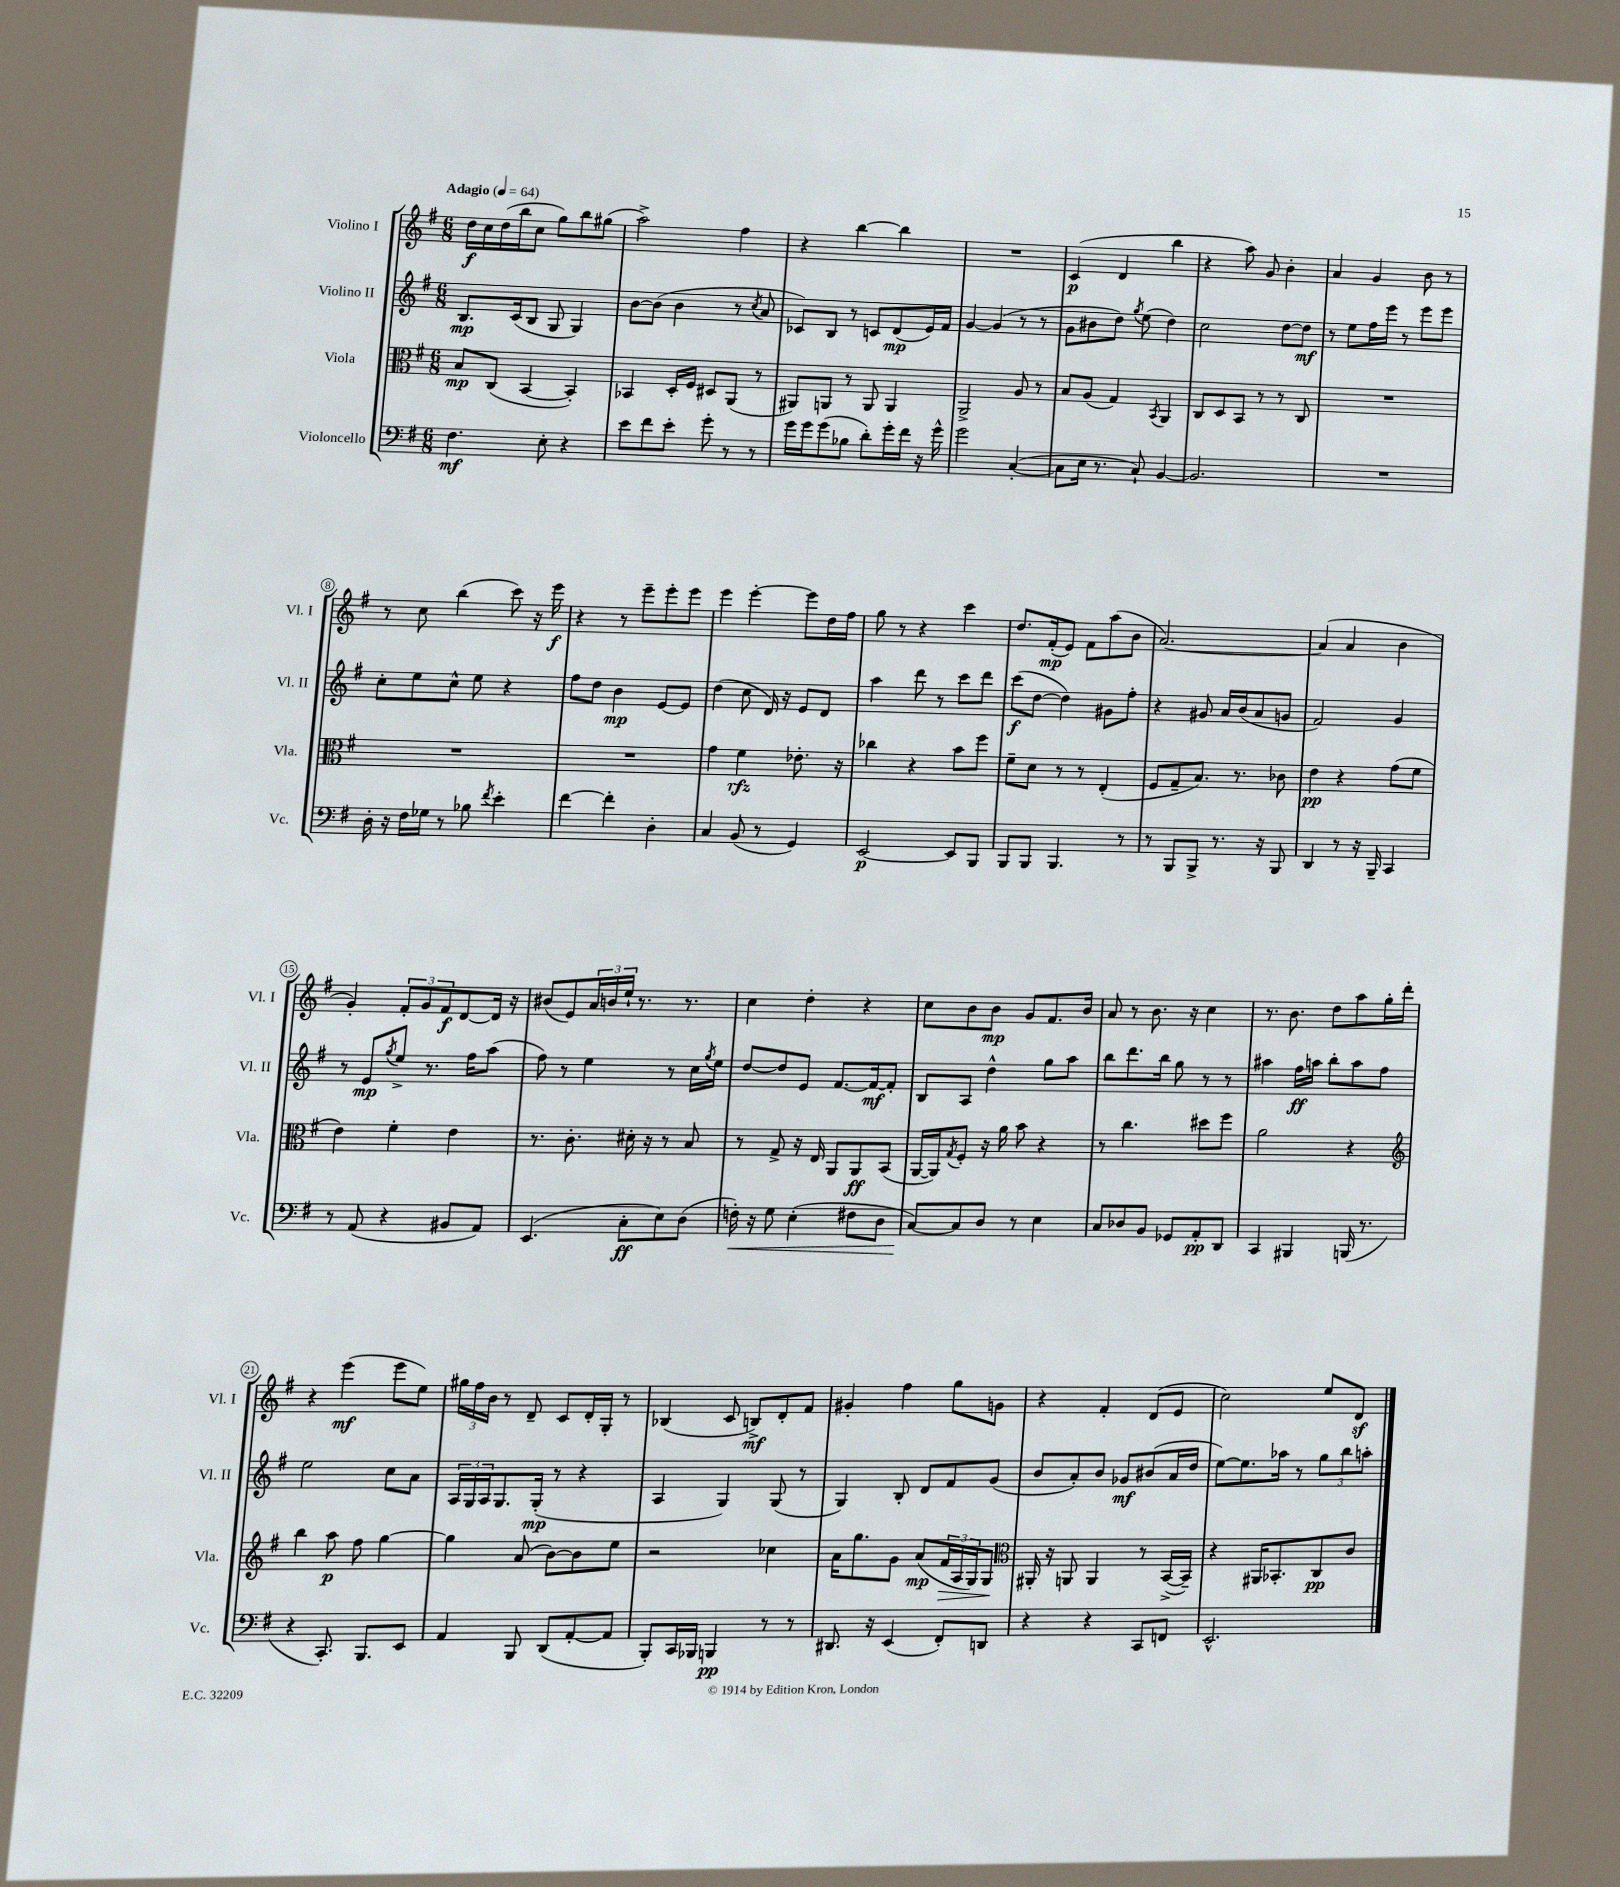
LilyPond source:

<<
\new StaffGroup <<
\new Staff = "s0" \with { instrumentName = "Violino I" shortInstrumentName = "Vl. I" } {
    \clef treble \key g \major \numericTimeSignature \time 6/8 \tempo "Adagio" 4 = 64
    d''16\f c''16 d''16( b''16 c''8 g''8) b''8 gis''8( |
    a''2->) fis''4 |
    r4 b''4~ b''4 |
    R2. |
    c'4\p( d'4 b''4 |
    r4 a''8) g'8 b'4-. |
    a'4 g'4 b'8 r8 |
    r8 c''8 b''4( c'''8) r16 e'''16\f |
    r4 r8 e'''8-- e'''8-. e'''8 |
    e'''4 e'''4~-. e'''8 d''16 fis''16 |
    g''8 r8 r4 c'''4 |
    d''8. fis'16-.\mp( e'8) fis'8 a''8( b'8 |
    a'2.~) |
    a'4( a'4 b'4 |
    g'4-.) \tuplet 3/2 { fis'8-. g'8 fis'8\f } d'8~ d'16 r16 |
    bis'8( e'8) \tuplet 3/2 { a'16 b'16 e''16-! } r8. r8. |
    c''4 d''4-. r4 |
    c''8 b'8 b'8\mp g'8 fis'8. b'16 |
    a'8 r8 b'8. r16 c''4 |
    r8. b'8. d''8 a''8 g''16-. d'''16-. |
    r4 e'''4\mf( e'''8 e''8) |
    \tuplet 3/2 { gis''16 fis''16 b'16 } r8 d'8-- c'8 d'16-. g16-. r8 |
    bes4( c'8 b8->\mf) d'8-. fis'8 |
    gis'4-. fis''4 g''8 g'8 |
    r4 fis'4-. d'8( e'8 |
    c''2) e''8 d'8\sf \bar "|." |
}
\new Staff = "s1" \with { instrumentName = "Violino II" shortInstrumentName = "Vl. II" } {
    \clef treble \key g \major \numericTimeSignature \time 6/8
    b8.\mp c'16( b8 g8 g4) |
    b'8~ b'8( b'4 r8 \acciaccatura { c''8 } a'8 |
    ces'8) b8 r8 c'8 d'8\mp( e'16) fis'16 |
    g'4~ g'4( r8 r8 |
    g'8 bis'8 d''8) \acciaccatura { g''8 } e''8( d''4) |
    c''2 d''8~ d''8\mf |
    r8 e''8 fis''16 e'''16 r8 e'''8 e'''8 |
    c''8-. e''8 c''8-^ e''8 r4 |
    fis''8 d''8 b'4\mp e'8~ e'8 |
    d''4( c''8 d'16) r16 e'8 d'8 |
    a''4 d'''8 r8 c'''8 d'''8 |
    c'''8\f( d''8~ d''4) gis'8 fis''8-. |
    r4 gis'8 a'16 b'16( a'8 g'8 |
    fis'2) g'4 |
    r8 e'8\mp \acciaccatura { g''8 } e''8-> r8. fis''16 a''8( |
    fis''8) r8 e''4 r8 c''16 \acciaccatura { g''8 } e''16 |
    d''8~ d''8 e'8 fis'8.~ fis'16~\mf fis'8-. |
    b8 a8 d''4-^ g''8 a''8 |
    b''8 d'''8. b''16 g''8 r8 r8 |
    ais''4 fis''16\ff a''16 b''8-. a''8 fis''8 |
    e''2 c''8 a'8 |
    \tuplet 3/2 { a16 g16 a16 } g8. g16-.\mp( r8 r4 |
    a4 g4) g8( r8 |
    g4) b8-. d'8 fis'8 g'8( |
    b'8 a'8-.) b'8 ges'8\mf bis'8( a'16 d''16 |
    e''8~) e''8. aes''16 r8 \tuplet 3/2 { g''8 b''8 a''8-. } \bar "|." |
}
\new Staff = "s2" \with { instrumentName = "Viola" shortInstrumentName = "Vla." } {
    \clef alto \key g \major \numericTimeSignature \time 6/8
    b8\mp c8( b,4~ b,4-.) |
    bes,4 d16-. fis16 dis8 a,8( r8 |
    ais,8) a,8 r8 a,8 a,4 |
    a,2-> a8 r8 |
    b8 a8( g4) \acciaccatura { b,8 } a,4 |
    c8 d8 b,8 r8 r8 c8 |
    R2. |
    R2. |
    R2. |
    g'4 fis'4\rfz ees'8.-. r16 |
    ces''4 r4 b'8 fis''8 |
    fis'8-- d'8 r8 r8 e4-.( |
    fis8 g8-- b8.) r8. ces'8 |
    e'4\pp r4 g'8( fis'8 |
    e'4) fis'4-. e'4 |
    r8. c'8.-. dis'16-. r16 r8 b8 |
    r8 g8-> r16 e16 a,8 a,8\ff b,8( |
    a,16~ a,16) \acciaccatura { g8 } fis8-. r16 a'16 b'8 r4 |
    r8 c''4. dis''8 fis''8 |
    a'2 r4 |
    \clef treble b''4 a''8\p fis''8 g''4~ |
    g''4 a'8( b'8~) b'8 e''8 |
    r2 ces''4 |
    a'16 g''8. g'8 a'8\mp( \tuplet 3/2 { fis'16\> a16 g16) } g8\! |
    \clef alto ais,16-. r16 a,8 a,4 r8 b,16~->( b,16--) |
    r4 ais,16 bes,8.-. c8\pp c'8 \bar "|." |
}
\new Staff = "s3" \with { instrumentName = "Violoncello" shortInstrumentName = "Vc." } {
    \clef bass \key g \major \numericTimeSignature \time 6/8
    fis4.\mf e8-. r4 |
    e'8 fis'8 e'8-. g'8-. r8 r8 |
    g'16 g'16 g'8( bes8 d'8-.) g'16-. fis'16 r16 g'16-^ |
    g'2 c4~-.( |
    c8 e16 r8. c8-!) b,4~ |
    b,2. |
    R2. |
    d16-. r16 fis16 ges16 r8 bes8 \acciaccatura { fis'8 } e'4-. |
    fis'4~ fis'4-. d4-. |
    c4 b,8( r8 g,4) |
    e,2~\p e,8 b,,8 |
    b,,8 b,,8 b,,4. r8 |
    r8 b,,8 b,,8-> r8. r16 b,,8 |
    d,4 r8 r16 b,,16-- c,4 |
    r8 a,8( r4 bis,8 a,8) |
    e,4.( c8-.\ff e8) d8( |
    f16-.\<) r16 g8 e4-.( fis8 d8 |
    c8~\!) c8 d8 r8 e4 |
    c8 des8 b,8 ges,8 a,8-.\pp d,8 |
    c,4 bis,,4 b,,16( r8. |
    r4 c,8.-.) b,,8. e,8 |
    a,4 b,,8 d,8( a,8~-. a,8 |
    b,,8-.) c,16 bes,,16 b,,4\pp r8 r8 |
    dis,8. r16 e,4( fis,8-.) d,8 |
    r4 r4 c,8 f,8 |
    e,2.-^ \bar "|." |
}
>>
>>
\layout { \context { \Score \override BarNumber.stencil = #(make-stencil-circler 0.1 0.3 ly:text-interface::print) } }
